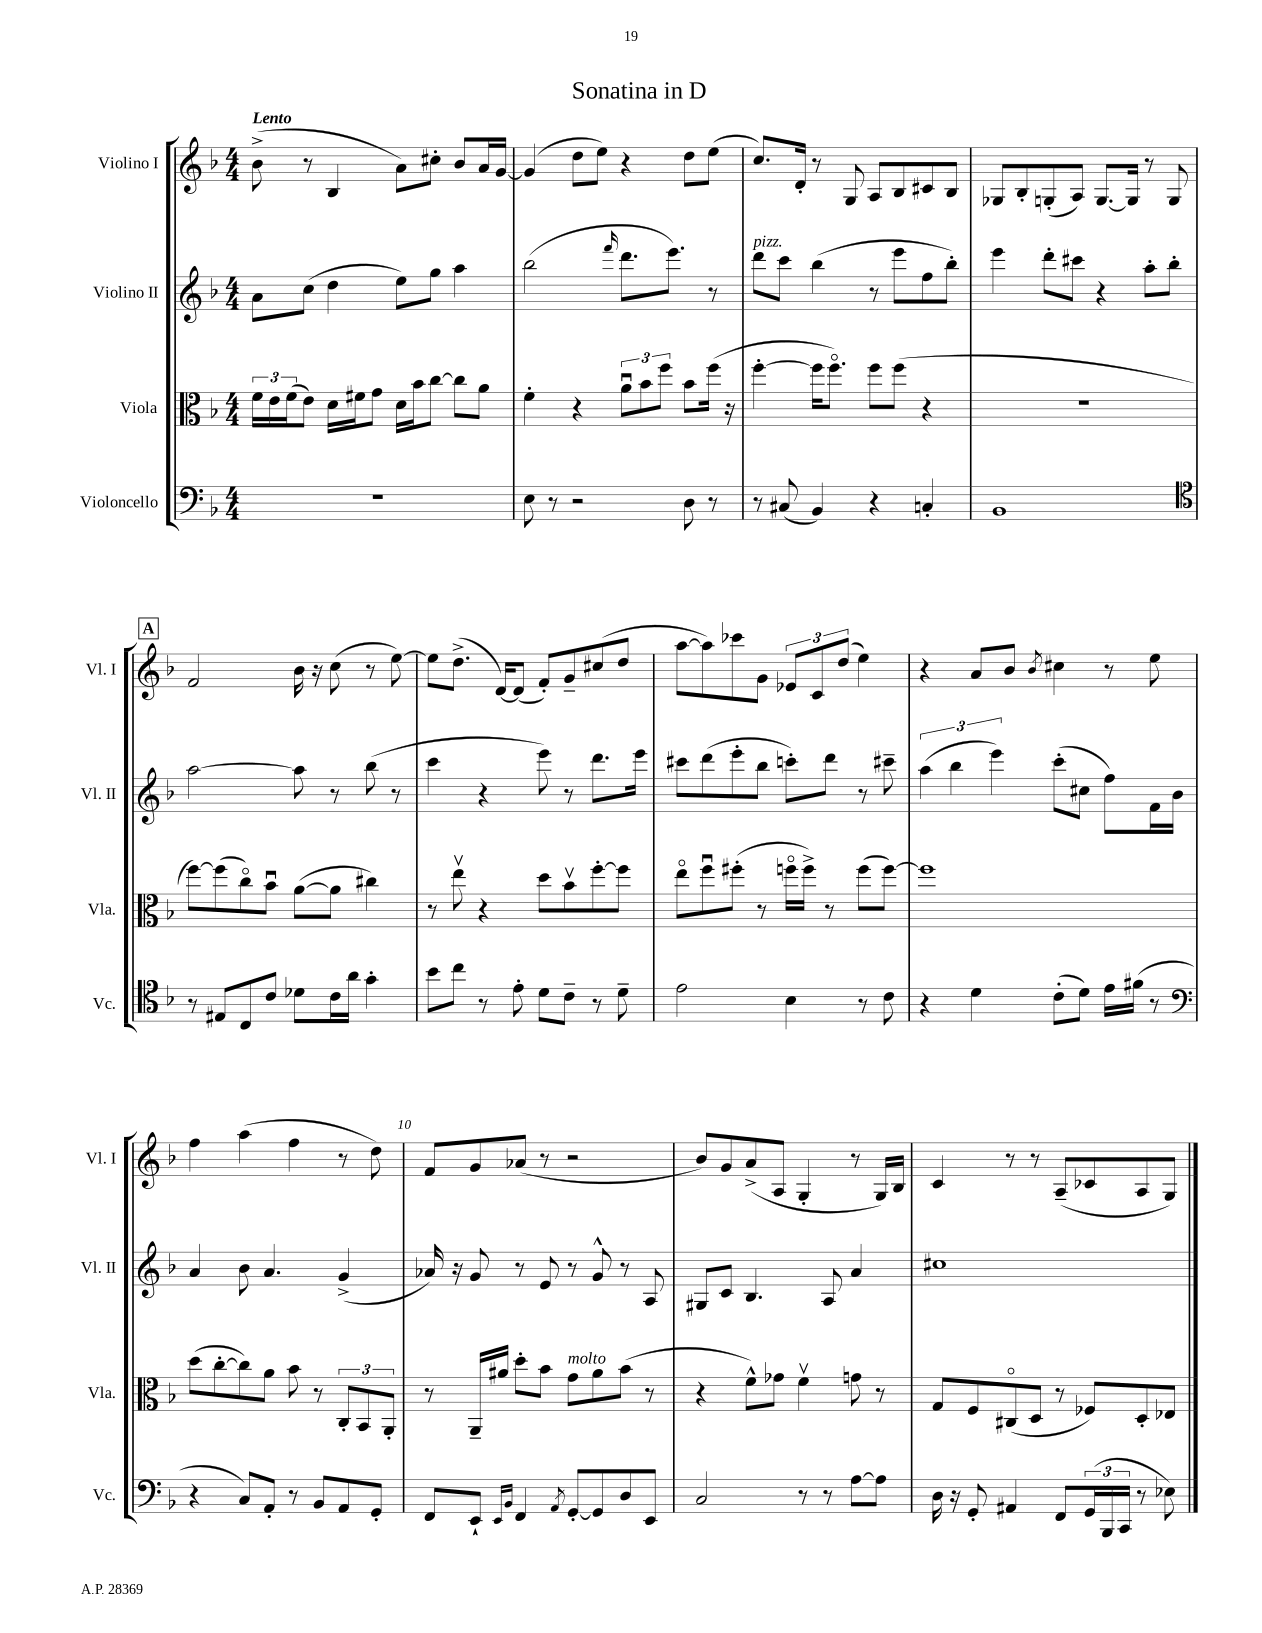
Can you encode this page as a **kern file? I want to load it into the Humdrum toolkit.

**kern	**kern	**kern	**kern
*part4	*part3	*part2	*part1
*staff4	*staff3	*staff2	*staff1
*I"Violoncello	*I"Viola	*I"Violino II	*I"Violino I
*I'Vc.	*I'Vla.	*I'Vl. II	*I'Vl. I
*clefF4	*clefC3	*clefG2	*clefG2
*k[b-]	*k[b-]	*k[b-]	*k[b-]
*M4/4	*M4/4	*M4/4	*M4/4
=1	=1	=1	=1
!	!	!	!LO:TX:a:B:t=Lento
1r	24f\LL	8a\L	(8b-^\
.	24e\	.	.
.	(24f\J	.	.
.	8e\J)	(8cc\J	8r
.	16d\LL	4dd\	4B-/
.	16f#X\J	.	.
.	8g\J	.	.
.	16d\LL	8ee\L)	8a\L)
.	16b-\J	.	.
.	[8cc\J	8gg\J	8cc#X'\J
.	8cc\L]	4aa\	8b-/L
.	8a\J	.	16a/L
.	.	.	[16g/JJ
=2	=2	=2	=2
8E\	4f'\	(2bb-\	(4g/]
8r	.	.	.
2r	4r	.	8dd\L
.	.	.	8ee\J)
.	.	16qqfff/	.
.	12au\L	8.ddd\L	4r
.	12b-\	.	.
.	12ff\J	.	.
.	.	8.eee\J)	.
8D\	8b-\L	.	8dd\L
8r	(16ff\Jk	8r	(8ee\J
.	16r	.	.
=3	=3	=3	=3
!	!	!LO:TX:a:i:t=pizz.	!
8r	[4ff'\	8ddd\L	8.cc/L)
(8C#X/	.	8ccc\J	.
.	.	.	16d'/Jk
4BB-/)	16ff\KL]	(4bb-\	8r
.	8.ff\J)	.	.
.	.	.	8G/
4r	8ff\L	8r	8A/L
.	(8ff\J	8eee\L	8B-/
4Cn'/	4r	8ff\	8c#X/
.	.	8bb-'\J)	8B-/J
=4	=4	=4	=4
1BB-	1r	4eee\	8G-X/L
.	.	.	8B-'/
.	.	8ddd'\L	(8Gn'/
.	.	8ccc#X\J	8A/J)
.	.	4r	[8.G/L
.	.	.	16G/Jk]
.	.	8aa'\L	8r
.	.	8bb-'\J	8G/
!!LO:LB:g=z
!!LO:REH:place=s1:t=A
=5	=5	=5	=5
*clefC4	*	*	*
8r	[8ff\L)	[2aa\	2f/
8E#X/L	(8ff\]	.	.
8C/	8cc\)	.	.
8c/J	8b-u\J	.	.
8d-X\L	([8a\L	8aa\]	16b-\
.	.	.	16r
16c\L	8a\J]	8r	(8cc\
16a\JJ	.	.	.
4g'\	4cc#X\)	(8bb-\	8r
.	.	8r	[8ee\)
=6	=6	=6	=6
8b-\L	8r	4ccc\	8ee\L]
8cc\J	8eev\	.	(8.dd^\J
8r	4r	4r	.
.	.	.	[16d/KL)
8e'\	.	.	(8d/J]
8d\L	8dd\L	8eee\)	8f'/L)
8c~\J	8b-v\	8r	8g~/
8r	[8ff'\	8.ddd\L	(8cc#X/
8d~\	8ff\J]	.	8dd/J
.	.	16eee\Jk	.
=7	=7	=7	=7
2e\	8ee\L	8ccc#X\L	[8aa\L
.	8ffu\	(8ddd\	8aa\])
.	(8ff#X'\J	8eee'\	8ccc-X\
.	8r	8bb-\J	8g\J
4B-\	16ffn\LL	8cccn'\L)	12e-X/L
.	16ff^\JJ)	.	.
.	.	.	12c/
.	8r	8ddd\J	.
.	.	.	(12dd/J
8r	(8ff\L	8r	4ee\)
8c\	[8ff\J)	8ccc#X~\	.
=8	=8	=8	=8
4r	1ff]	(6aa\	4r
.	.	6bb-\	.
4d\	.	.	8a/L
.	.	6eee\)	.
.	.	.	8b-/J
.	.	.	8qb-/
(8c'\L	.	(8ccc'\L	4cc#X\
8d\J)	.	8cc#X\J	.
16e\LL	.	8ff\L)	8r
(16f#X\JJ	.	.	.
8r	.	16f\L	8ee\
.	.	16b-\JJ	.
!!LO:LB:g=z
=9	=9	=9	=9
*clefF4	*	*	*
4r	(8dd\L	4a/	4ff\
.	[8cc'\	.	.
8C/L)	8cc\])	8b-\	(4aa\
8AA'/J	8a\J	4.a/	.
8r	8b-\	.	4ff\
8BB-/L	8r	.	.
8AA/	12C'/L	(4g^/	8r
.	12BB-/	.	.
8GG'/J	.	.	8dd\)
.	12AA'/J	.	.
=10	=10	=10	=10
8FF/L	8r	16a-X/)	8f/L
.	.	16r	.
8EE`/J	16AA~/LL	8g/	8g/
.	16a#X/JJ	.	.
16qqEE/LL	.	.	.
16qqBB-/JJ	.	.	.
4FF/	8dd'\L	8r	(8a-X/J
.	8b-\J	8e/	8r
8qAA/	.	.	.
!	!LO:TX:a:i:t=molto	!	!
[8GG'/L	8g\L	8r	2r
8GG/]	8a#\	8g^^/	.
8D/	(8b-\J	8r	.
8EE/J	8r	8A/	.
=11	=11	=11	=11
2C/	4r	8G#X/L	8b-/L)
.	.	8c/J	8g/
.	8f^^\L)	4.B-/	(8a^/
.	8g-X\J	.	8A/J
8r	4fv\	.	4G'/
8r	.	8A/	.
[8A\L	8gn\	4a/	8r
8A\J]	8r	.	16G/LL)
.	.	.	16B-/JJ
=12	=12	=12	=12
16D\	8G/L	1cc#X	4c/
16r	.	.	.
8GG'/	8F/	.	.
4AA#X/	(8C#X/	.	8r
.	8D/J	.	8r
8FF/L	8r	.	(8A~/L
(24GG/L	8F-X/L)	.	8c-X/
24BBB-/	.	.	.
24CC/JJ	.	.	.
8r	8D'/	.	8A/
8E-X\)	8E-X/J	.	8G/J)
==	==	==	==
*-	*-	*-	*-
